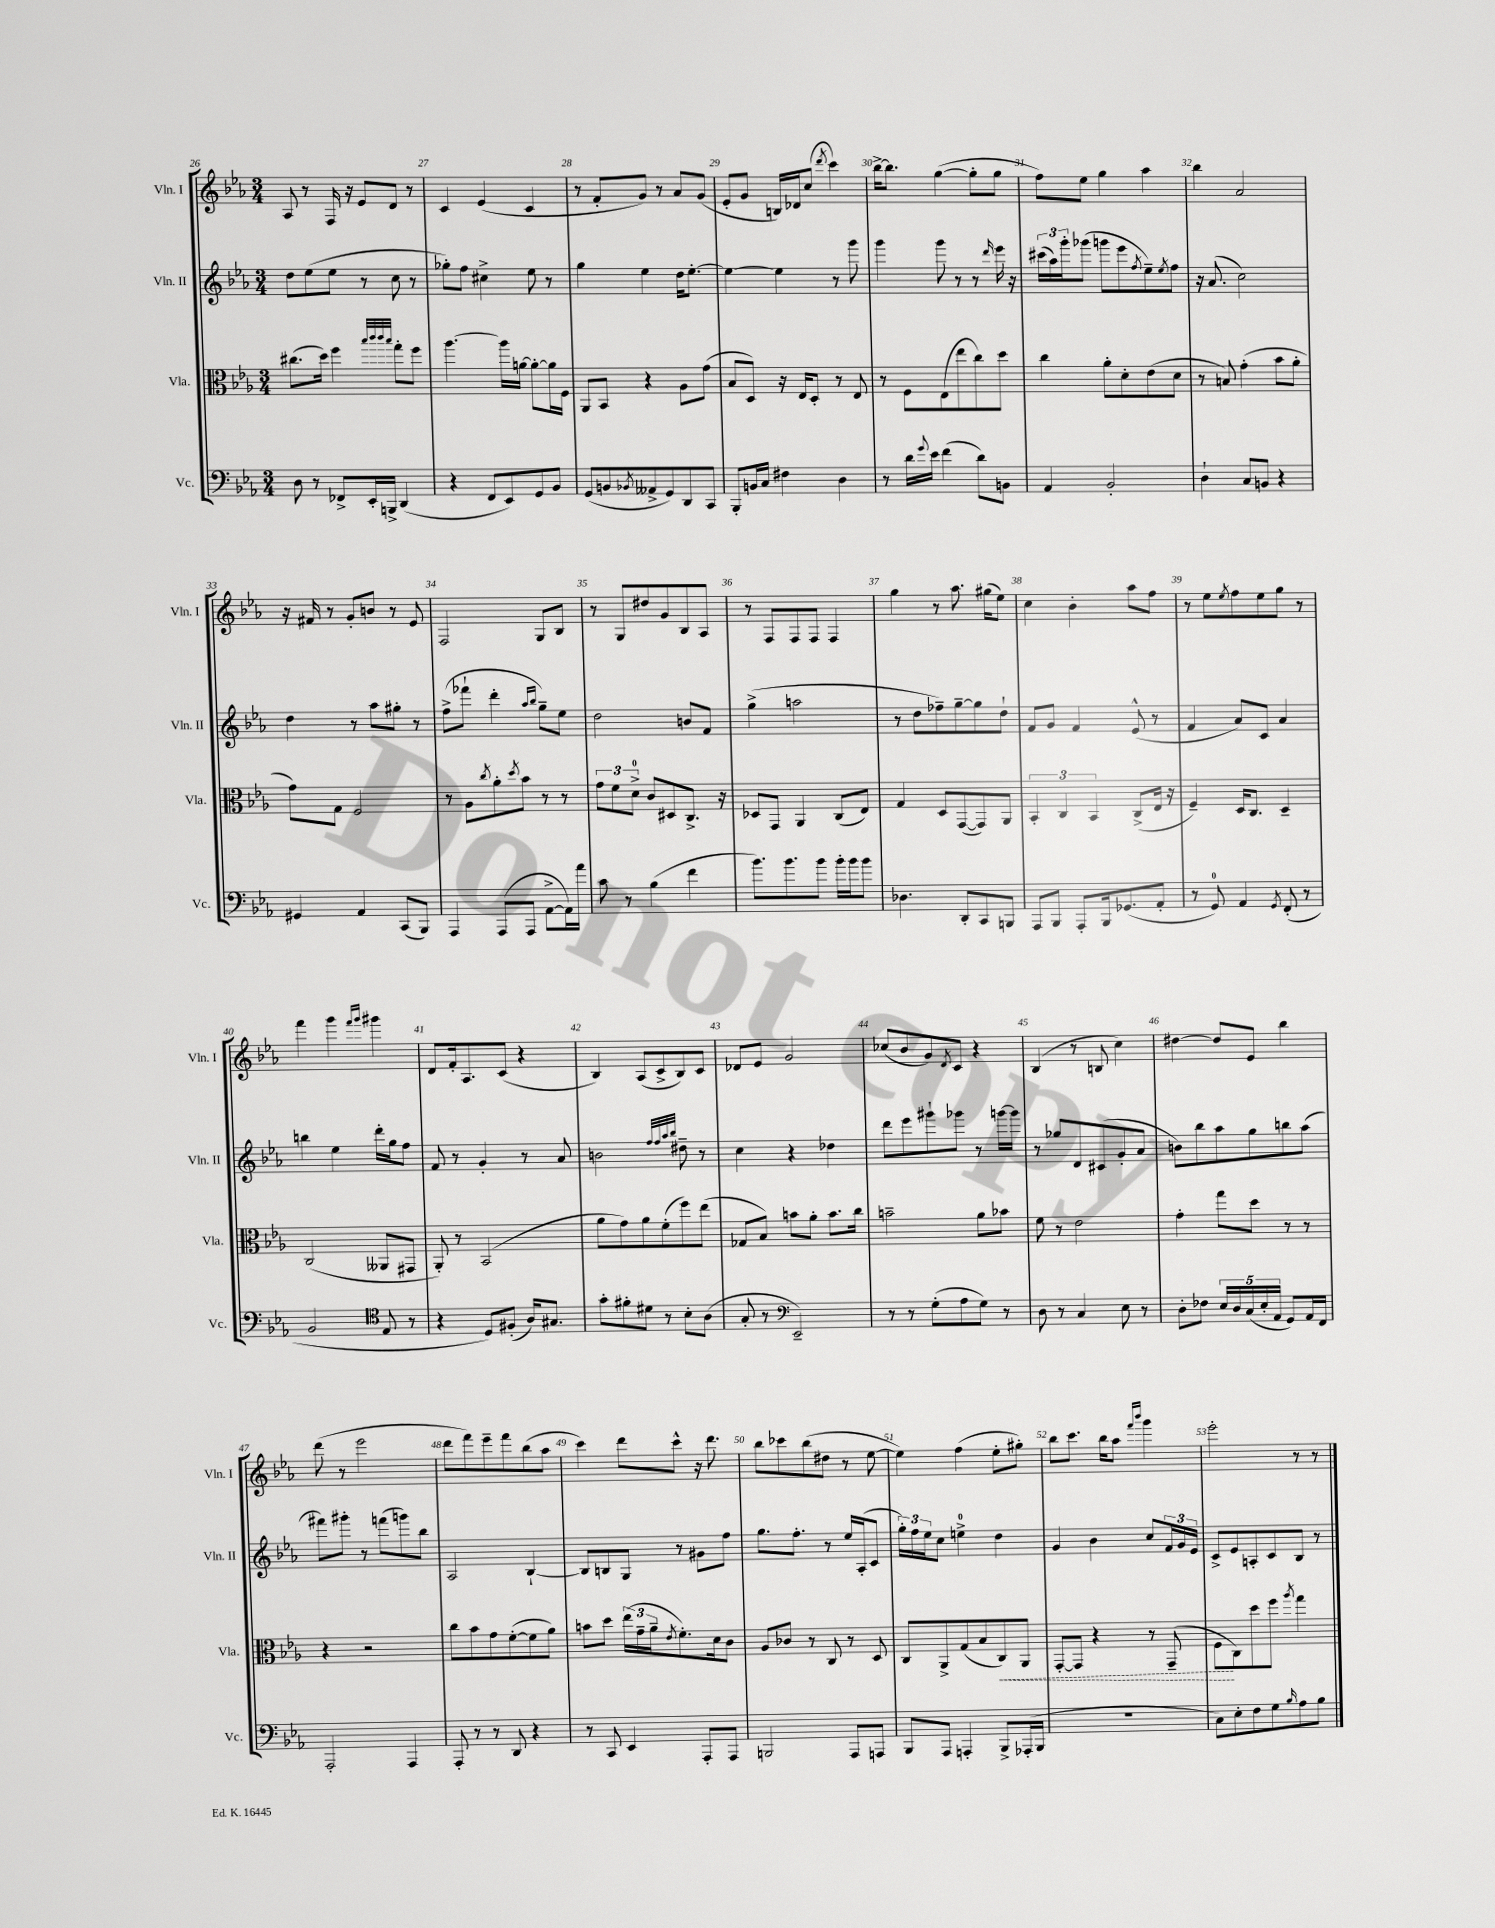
<<
\new StaffGroup <<
\new Staff = "s0" \with { instrumentName = "Vln. I" shortInstrumentName = "Vln. I" } {
    \clef treble \key ees \major \numericTimeSignature \time 3/4
    aes8 r8 f16 r16 ees'8 d'8 r8 |
    c'4 ees'4( c'4 |
    r8 f'8-. g'8) r8 aes'8 g'8( |
    ees'8-. g'8 b16) des'16 c''8( \acciaccatura { d'''8 } c'''4) |
    bes''16~-> bes''8. g''4~( g''8-. g''8 |
    f''8) ees''8 g''4 aes''4 |
    bes''4 aes'2 |
    r16 fis'16 r8 g'8-. b'8 r8 ees'8 |
    f2 g8 bes8 |
    r8 g8 dis''8 g'8 bes8 aes8 |
    r8 f8 f8 f8 f4 |
    g''4 r8 aes''8. gis''16( ees''8) |
    c''4 bes'4-. aes''8 f''8 |
    r8 ees''8 \acciaccatura { ees''8 } f''8 ees''8 g''8 r8 |
    f'''4 g'''4 \grace { f'''16 g'''16 } gis'''4 |
    d'8 f'16-. aes8. c'8( r4 |
    bes4) aes8( c'8-> bes8) c'8 |
    des'8 ees'8 g'2 |
    ces''8( bes'8 g'8) \acciaccatura { d'8 } c'8 r4 |
    bes4( r8 b8 c''4) |
    dis''4~ dis''8 ees'8 bes''4 |
    d'''8( r8 ees'''2 |
    d'''8 f'''8) ees'''8-- f'''8 bes''8( aes''8 |
    c'''4) d'''8 c'''8-^ r16 d'''8. |
    bes''8 ces'''8 bes''8( dis''8 r8 ees''8~ |
    ees''4) f''4( ees''8-. gis''8-.) |
    bes''8 c'''8. bes''16 aes''8 \grace { f'''16 bes'''16 } g'''4 |
    ees'''2-. r8 r8 \bar "|." |
}
\new Staff = "s1" \with { instrumentName = "Vln. II" shortInstrumentName = "Vln. II" } {
    \clef treble \key ees \major \numericTimeSignature \time 3/4
    d''8 ees''8( ees''8 r8 c''8 r8 |
    ges''8-.) f''8 cis''4-> ees''8 r8 |
    g''4 ees''4 d''16 ees''8.~-. |
    ees''4~ ees''4 r8 g'''8 |
    g'''4 g'''8 r8 r8 \grace { d'''16 } ees'''16 r16 |
    \tuplet 3/2 { cis'''16( aes''16) g'''16-. } ges'''8( g'''8 ees'''8 \acciaccatura { f''8 } ees''8--) \acciaccatura { ees''8 } f''8 |
    r16 aes'8.( c''2) |
    d''4 r8 aes''8 gis''8-. r8 |
    f''8->( fes'''8-! d'''4-. \grace { aes''16 bes''16 } g''8--) ees''8 |
    d''2 b'8 f'8 |
    g''4->( a''2 |
    r8 d''8 fes''8--) g''8~-- g''8 d''8-! |
    f'8 g'8 f'4 ees'8-^( r8 |
    f'4 aes'8) c'8 aes'4 |
    b''4 ees''4 d'''16-. g''16 f''8 |
    f'8 r8 g'4-. r8 aes'8 |
    b'2 \grace { f''32 f''32 aes''32 bes''32 } dis''8-- r8 |
    c''4 r4 des''4 |
    d'''8 ees'''8 gis'''8-! ges'''8 r8 g'''16~ g'''16 |
    r8 ges''8 d'8 cis'8( g'8-. aes'8 |
    b'8) bes''8 aes''8 g''8 b''8 aes''8( |
    fis'''8) gis'''8-. r8 f'''8( g'''8) bes''8 |
    aes2 bes4~-! |
    bes8 b8 g8 r8 gis'8 f''8 |
    g''8. f''8.-. r8 ees''16 aes16-.( c'8 |
    \tuplet 3/2 { g''16-.) f''16 ees''16 } c''8 e''4-0-> d''4 |
    g'4 bes'4 c''8 \tuplet 3/2 { f'16 g'16 ees'16 } |
    c'8-> ees'8 a8-. c'8 bes8 r8 \bar "|." |
}
\new Staff = "s2" \with { instrumentName = "Vla." shortInstrumentName = "Vla." } {
    \clef alto \key ees \major \numericTimeSignature \time 3/4
    cis''8.( d''16) f''4 \grace { bes''32 c'''32 c'''32 bes''32 } g''8-. f''8 |
    aes''4.~ aes''16 a'16~ a'8~-. a'16 f16 |
    aes,8 bes,8 r4 aes8 g'8( |
    bes8 d8) r16 ees16 d8-. r8 ees8 |
    r8 f8 ees8( ees''8 c''8) d''8 |
    c''4 aes'8-. d'8-. ees'8( d'8 |
    r8 b8) g'4-.( bes'8 aes'8-. |
    g'8) g8 f2 |
    r8 aes8 \acciaccatura { c''8 } aes'8-. \acciaccatura { d''8 } bes'8 r8 r8 |
    \tuplet 3/2 { g'8 f'8 d'8-0-> } c'8 dis8 c8.-> r16 |
    des8 g,8 aes,4 c8( ees8) |
    g4 d8 g,8~( g,8) aes,8 |
    \tuplet 3/2 { bes,4-. c4 bes,4 } c8->( ees16 r16 |
    f4--) d16 c8. d4-- |
    c2( aeses,8 gis,8 |
    aes,8-.) r8 bes,2( |
    aes'8 g'8) aes'8 f'8-.( f''8) ees''8( |
    ges8 bes8) b'8 aes'8-. b'8. c''16 |
    b'2-- aes'8 bes'8 |
    f'8 r8 ees'2 |
    g'4-. g''8 d''8 r8 r8 |
    r4 r2 |
    c''8 bes'8 g'8 f'8~-.( f'8 aes'8) |
    b'8 d''8 \tuplet 3/2 { ees''16( g'16-- aes'16-- } \acciaccatura { ees'8 } f'8.-.) d'16 c'8 |
    aes8 ces'8 r8 c8 r8 d8 |
    c8 aes,8-> g8( bes8 \once \override Hairpin.style = #'dashed-line c8\<) aes,8 |
    g,8~-. g,8 r4 r8 g,8--( |
    f8\! c8) d''8 f''8 \acciaccatura { aes''8 } g''4 \bar "|." |
}
\new Staff = "s3" \with { instrumentName = "Vc." shortInstrumentName = "Vc." } {
    \clef bass \key ees \major \numericTimeSignature \time 3/4
    d8 r8 fes,8-> ees,16-. b,,16-> d,4( |
    r4 f,8 ees,8) g,8 bes,8 |
    g,8( b,8 \acciaccatura { bes,8 } aeses,8-> g,8) d,8 c,8 |
    bes,,8-. b,16 c16 fis4 d4 |
    r8 d'16 \appoggiatura { g'8 } ees'16 f'4( d'8) b,8 |
    aes,4 bes,2-. |
    d4-! c8 b,8 r4 |
    gis,4 aes,4 c,8( bes,,8) |
    aes,,4 aes,,8( aes,,8 aes,8~-> aes,16) aes'16 |
    c'8 r8 bes4( f'4 |
    bes'8.) bes'8. bes'8 bes'16-. bes'16 bes'8 |
    des4. d,8-. c,8 b,,8 |
    aes,,8 bes,,8 aes,,8-. bes,,16 ges,8.( aes,8-. |
    r8 g,8-0) aes,4 \acciaccatura { g,8 } f,8-.( r8 |
    bes,2 \clef tenor ees8 r8 |
    r4 d8) fis8-.( aes16) gis8. |
    g'8-. fis'8-. dis'8 r8 bes8-. aes8( |
    g8-. r8 \clef bass ees,2--) |
    r8 r8 g8-.( aes8 g8) r8 |
    d8 r8 c4 ees8 r8 |
    d8-. fes8 \tuplet 5/4 { ees16 d16 c16( ees16-. aes,16 } g,8) aes,16 f,16 |
    aes,,2-. aes,,4 |
    aes,,8-. r8 r8 d,8 r4 |
    r8 c,8 ees,4 aes,,8-. aes,,8 |
    b,,2 aes,,8 a,,8 |
    bes,,8 aes,,8 a,,4-. bes,,8-> aes,,16-.( bes,,16 |
    R2. |
    c8) ees8-. f8 g8 \grace { bes16 } aes8 bes8 \bar "|." |
}
>>
>>
\layout { \context { \Score currentBarNumber = #26 \override BarNumber.break-visibility = ##(#f #t #t) barNumberVisibility = #all-bar-numbers-visible } }
